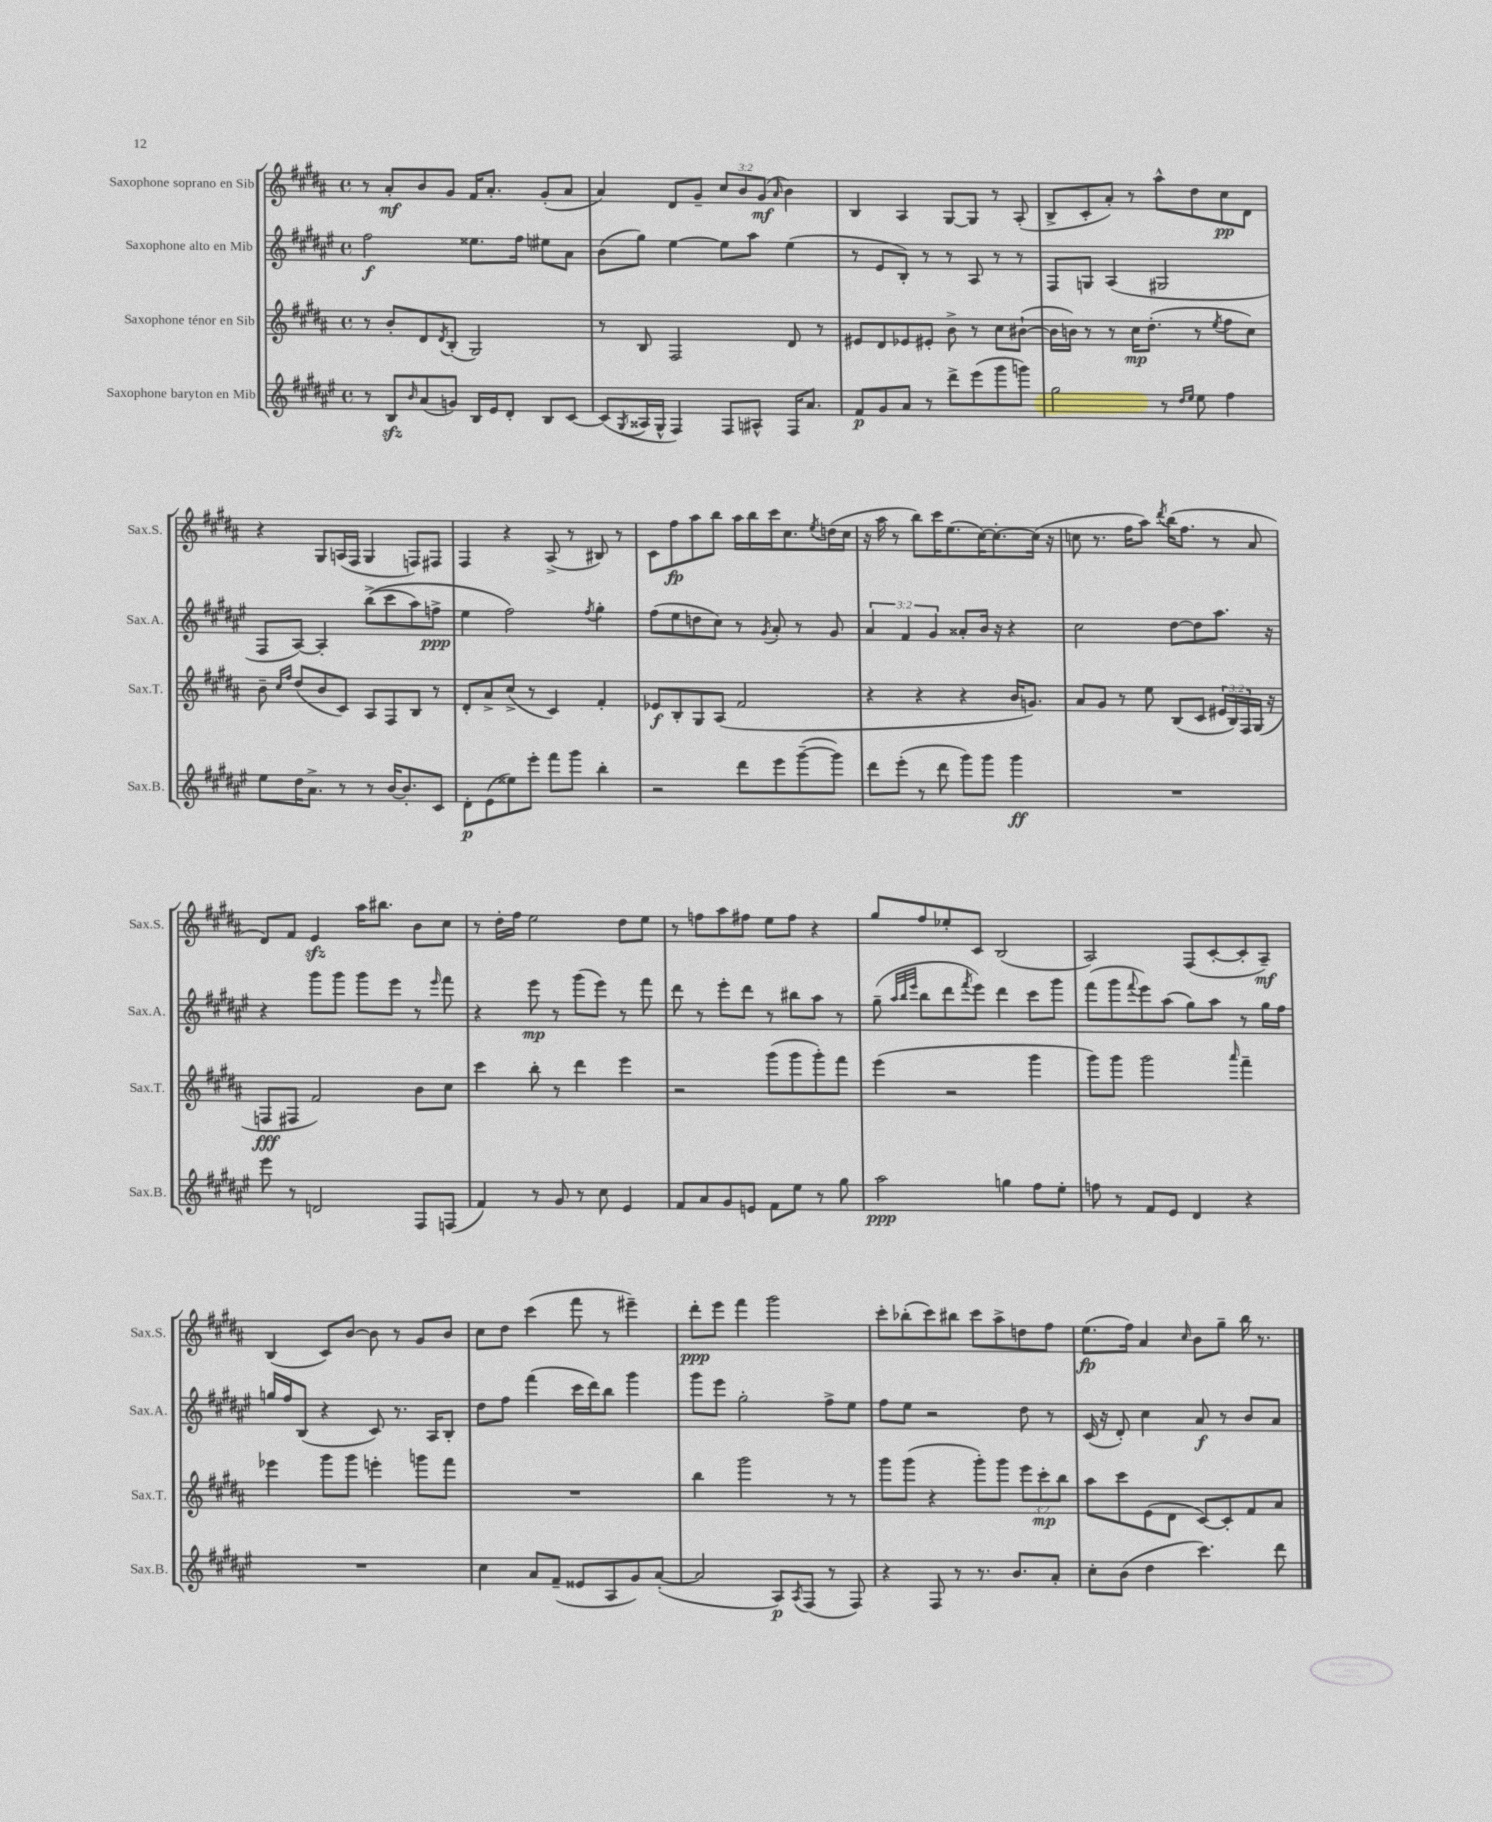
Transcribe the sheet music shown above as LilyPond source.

<<
\new StaffGroup <<
\new Staff = "s0" \with { instrumentName = "Saxophone soprano en Sib" shortInstrumentName = "Sax.S." } {
    \clef treble \key b \major \defaultTimeSignature \time 4/4 \override Staff.TupletNumber.text = #tuplet-number::calc-fraction-text
    r8 ais'8-.\mf b'8 gis'8 fis'16 ais'8.-. gis'8-.( ais'8 |
    ais'4) dis'8 gis'8-- \tuplet 3/2 { cis''8 b'8 gis'8\mf( } \grace { ais'16 } b'4) |
    b4 ais4 gis8~ gis8 r8 ais8-.( |
    b8-> cis'8-. ais'8-.) r8 ais''8-^ dis''8 cis''8\pp dis'8 |
    r4 gis8 a16( fis16 gis4 f8) fis8 |
    fis4 r4 ais8->( r8 bis8) r8 |
    cis'8 fis''8\fp ais''8 b''8 ais''16 b''16 cis'''16 cis''8. \acciaccatura { e''8 } d''16( cis''16 |
    r16 ais''16 r8 b''8) cis'''16 e''8.( cis''16~) cis''8.~-. cis''16( r16 |
    c''8 r8. fis''16 ais''8) \acciaccatura { dis'''8 } b''16( fis''8. r8 ais'8 |
    dis'8) fis'8 e'4\sfz ais''16 bis''8. b'8 cis''8 |
    r8 dis''16-. fis''16 e''2 dis''8 e''8 |
    r8 f''8 ais''8 fis''8 e''8 fis''8 r4 |
    gis''8 fis''8 ees''8-. cis'8 b2( |
    ais2) fis8( cis'8~-. cis'8-. ais8--\mf) |
    b4( cis'8) b'8~ b'8 r8 gis'8 b'8 |
    cis''8 dis''8 cis'''4( fis'''8 r8 eis'''4--) |
    dis'''8-.\ppp e'''8 fis'''4 gis'''2 |
    cis'''8-. bes''8-.( cis'''8) bis''8 cis'''8 ais''8-> d''8 fis''8 |
    e''8.\fp( fis''16) ais'4 \grace { cis''16 } b'8 gis''8-- b''16 r8. \bar "|." |
}
\new Staff = "s1" \with { instrumentName = "Saxophone alto en Mib" shortInstrumentName = "Sax.A." } {
    \clef treble \key fis \major \defaultTimeSignature \time 4/4 \override Staff.TupletNumber.text = #tuplet-number::calc-fraction-text
    fis''2\f eisis''8. fis''16 eis''8 ais'8 |
    b'8( gis''8) eis''4~ eis''8 ais''8 eis''4( |
    r8 eis'8 b8-.) r8 r8 ais8 r8 r8 |
    fis8 g8 ais4( gis2 |
    fis8 ais8~) ais4-. b''8->(\( cis'''8 ais''8) f''8->\ppp |
    eis''4 fis''2\) \acciaccatura { fis''8 } gis''4-. |
    fis''8( eis''8 d''8 cis''8) r8 \acciaccatura { gis'8 } ais'8-. r8 gis'8 |
    \tuplet 3/2 { ais'4 fis'4 gis'4 } aisis'8-. b'16 r16 r4 |
    cis''2 dis''8~ dis''8 ais''8. r16 |
    r4 gis'''8 gis'''8 gis'''8 eis'''8 r8 \grace { eis'''16 } fis'''8 |
    r4 eis'''8\mp r8 gis'''8( eis'''8) r8 fis'''8 |
    dis'''8 r8 eis'''8-. dis'''8 r8 bis''8 ais''8 r8 |
    gis''8--( \grace { ais''32 b''32 eis'''32 } b''8 dis'''8 \acciaccatura { fis'''8 } eis'''8) dis'''4 cis'''8 gis'''8 |
    fis'''8( gis'''8 \appoggiatura { fis'''8 } eis'''8) ais''8( gis''8) ais''8 r8 gis''16 fis''16 |
    g''16 fis''16 b8( r4 cis'8) r8. ais16 b8-. |
    dis''8 fis''8 fis'''4( cis'''16 dis'''16) b''8 gis'''4 |
    gis'''8 eis'''8 gis''2-. fis''8-> eis''8 |
    fis''8 eis''8 r2 dis''8 r8 |
    cis'16( r16 dis'8-.) cis''4 ais'8\f r8 b'8 ais'8 \bar "|." |
}
\new Staff = "s2" \with { instrumentName = "Saxophone ténor en Sib" shortInstrumentName = "Sax.T." } {
    \clef treble \key b \major \defaultTimeSignature \time 4/4 \override Staff.TupletNumber.text = #tuplet-number::calc-fraction-text
    r8 b'8-. dis'8 \acciaccatura { dis'8 } b8-.( gis2) |
    r8 b8 fis2 dis'8 r8 |
    eis'8 dis'8 ees'8 eis'8-. b'8-> r8 cis''8 bis'8~-!( |
    bis'16 b'16) r8 r8 cis''16\mp dis''8.-.( r8 \acciaccatura { e''8 } fis''8 cis''8) |
    b'8-- \grace { cis''16 fis''16 } dis''8( b'8 cis'8) ais8 fis8 b8 r8 |
    dis'8-. ais'8-> cis''8->( r8 cis'4) fis'4-. |
    ees'8\f b8-. gis8 ais8( fis'2 |
    r4 r4 r4 b'16 g'8.) |
    ais'8 gis'8 r8 e''8 b8( cis'8 \tuplet 3/2 { eis'16 b16) fis16 } gis16( r16 |
    f8\fff fis8 fis'2) b'8 cis''8 |
    cis'''4 b''8-. r8 dis'''4 e'''4 |
    r2 gis'''8( gis'''8 gis'''8-.) fis'''8 |
    e'''4( r2 gis'''4 |
    gis'''8) gis'''8 gis'''2 \grace { ais'''16 } fis'''4-- |
    ees'''4 gis'''8 gis'''8 e'''4-. g'''8 fis'''8 |
    R1 |
    b''4 gis'''2 r8 r8 |
    gis'''8 gis'''8( r4 gis'''8-.) gis'''8 \tuplet 3/2 { e'''8 cis'''8-.\mp b''8 } |
    ais''8 cis'''8 e'8( dis'8 cis'8~) cis'8-. fis'8 ais'8 \bar "|." |
}
\new Staff = "s3" \with { instrumentName = "Saxophone baryton en Mib" shortInstrumentName = "Sax.B." } {
    \clef treble \key fis \major \defaultTimeSignature \time 4/4
    r8 b8\sfz \grace { b'16 } ais'8( g'8) b16 eis'16 dis'8-. b8 cis'8~ |
    cis'8( \acciaccatura { gis8 } aisis16 gis16-^ fis4) fis8 ais8-^ fis16 ais'8. |
    fis'8\p gis'8 ais'8 r8 dis'''8-> eis'''8( gis'''8 g'''8) |
    gis''2 r8 \grace { dis''16 eis''16 } eis''8 fis''4 |
    eis''8 dis''16 ais'8.-> r8 r8 b'16~ b'8.-. cis'8 |
    dis'8-.\p eis'8( eisis''8) eis'''8-. fis'''8 gis'''8 b''4-. |
    r2 dis'''8 eis'''8 gis'''8~--( gis'''8) |
    dis'''8 eis'''8-.( r8 dis'''8 gis'''8) gis'''8 gis'''4\ff |
    R1 |
    eis'''8 r8 d'2 fis8 f8( |
    fis'4) r8 gis'8 r8 cis''8 eis'4 |
    fis'8 ais'8 gis'8 e'8 fis'8 eis''8 r8 gis''8 |
    ais''2\ppp g''4 fis''8 eis''8-. |
    f''8 r8 fis'8 eis'8 dis'4 r4 |
    R1 |
    cis''4 ais'8 fis'8--( eisis'8 ais8 gis'8) ais'8~-.( |
    ais'2 ais8\p) \acciaccatura { ais8 } fis8( r8 fis8) |
    r4 fis8 r8 r8. b'8. ais'8-. |
    cis''8-. b'8( dis''4 cis'''4.) dis'''8 \bar "|." |
}
>>
>>
\layout { \context { \Score \remove "Bar_number_engraver" } }
